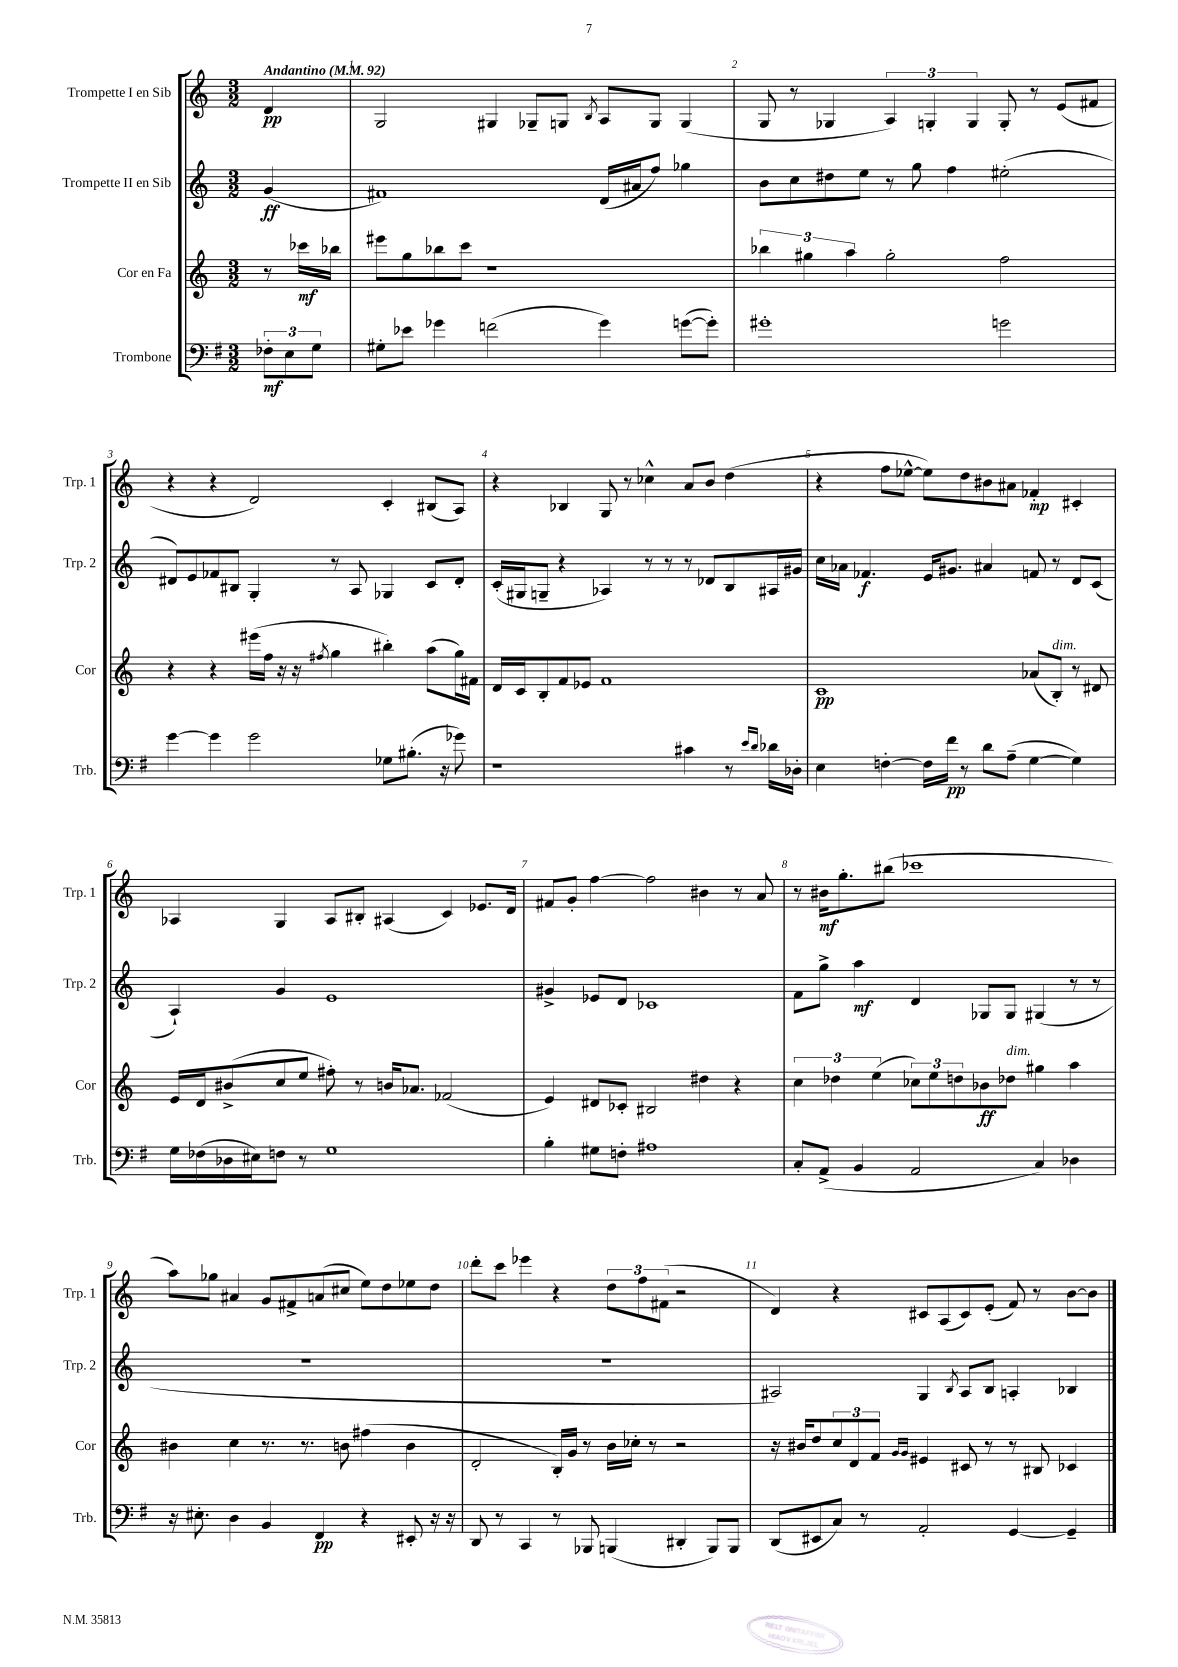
<<
\new StaffGroup <<
\new Staff = "s0" \with { instrumentName = "Trompette I en Sib" shortInstrumentName = "Trp. 1" } {
    \clef treble \key c \major \numericTimeSignature \time 3/2 \partial 4 \tempo "Andantino" 4 = 92
    d'4\pp |
    g2 gis4 ges8-- g8 \acciaccatura { b8 } a8 g8 g4( |
    g8 r8 ges4 \tuplet 3/2 { a4) g4-. g4 } g8-. r8 e'8( fis'8 |
    r4 r4 d'2) c'4-. bis8( a8) |
    r4 bes4 g8 r8 ces''4-^ a'8 b'8 d''4( |
    r4 f''8 ees''8~-^ ees''8) d''8 bis'8 ais'8 fes'4-.\mp cis'4-. |
    aes4 g4 aes8 bis8-. ais4( c'4) ees'8. d'16 |
    fis'8 g'8-. f''4~ f''2 bis'4 r8 a'8 |
    r8 bis'16\mf g''8.-. bis''8( ces'''1 |
    a''8) ges''8 ais'4 g'8 fis'8-> a'8( cis''8 e''8) d''8 ees''8 d''8 |
    d'''8-. c'''8 ees'''4 r4 \tuplet 3/2 { d''8 f''8 fis'8( } r2 |
    d'4) r4 cis'8 a8( cis'8) e'8-.( f'8) r8 b'8~ b'8 \bar "|." |
}
\new Staff = "s1" \with { instrumentName = "Trompette II en Sib" shortInstrumentName = "Trp. 2" } {
    \clef treble \key c \major \numericTimeSignature \time 3/2 \partial 4
    g'4\ff( |
    fis'1) d'16( ais'16 f''8) ges''4 |
    b'8 c''8 dis''8 e''8 r8 g''8 f''4 eis''2-.( |
    dis'8) e'8 fes'8 bis8 g4-. r8 a8 ges4 c'8 dis'8-. |
    c'16-.( gis16 g8-- r4 aes4) r8 r8 r8 des'8 b8 ais16 gis'16 |
    c''16 aes'16 fes'4.\f e'16 gis'8. ais'4 f'8 r8 d'8 c'8( |
    a4-!) g'4 e'1 |
    gis'4-> ees'8 d'8 ces'1 |
    f'8 g''8-> a''4\mf d'4 ges8 ges8 gis4( r8 r8 |
    R1. |
    R1. |
    ais2) g4 \acciaccatura { b8 } ais8 b8 a4-. bes4 \bar "|." |
}
\new Staff = "s2" \with { instrumentName = "Cor en Fa" shortInstrumentName = "Cor" } {
    \clef treble \key c \major \numericTimeSignature \time 3/2 \partial 4
    r8 ces'''16\mf bes''16 |
    eis'''8 g''8 bes''8 c'''8 r1 |
    \tuplet 3/2 { bes''4 gis''4 a''4 } gis''2-. f''2 |
    r4 r4 eis'''16( f''16 r16 r16 \acciaccatura { fis''8 } g''4 bis''4-.) a''8( g''16) fis'16 |
    d'16 c'16 b8-. f'8 ees'8 f'1 |
    c'1\pp aes'8( b8-.^\markup { \italic "dim." }) r8 dis'8 |
    e'16 d'16 bis'8->( c''8 e''8 fis''8-.) r8 b'16 aes'8. fes'2( |
    e'4) dis'8 ces'8-. bis2 dis''4 r4 |
    \tuplet 3/2 { c''4 des''4 e''4( } \tuplet 3/2 { ces''8) e''8 d''8 } bes'8\ff des''8^\markup { \italic "dim." } gis''4 a''4 |
    bis'4 c''4 r8. r8. b'8 fis''4( b'4 |
    d'2-. b16-.) g'16 r8 b'16 ces''16-. r8 r2 |
    r16 bis'16 d''8 \tuplet 3/2 { c''8 d'8 f'8 } \grace { g'16 g'16 } eis'4 cis'8 r8 r8 bis8 ces'4 \bar "|." |
}
\new Staff = "s3" \with { instrumentName = "Trombone" shortInstrumentName = "Trb." } {
    \clef bass \key g \major \numericTimeSignature \time 3/2 \partial 4
    \tuplet 3/2 { fes8-.\mf e8 g8 } |
    gis8-. ees'8 ges'4 f'2( ges'4) g'8~( g'8-.) |
    gis'1-. g'2 |
    g'4~ g'4 g'2 ges8 bis8.-.( r16 ges'8) |
    r1 cis'4 r8 \grace { e'16 d'16 } des'16 des16-. |
    e4 f4~-. f16 fis'16\pp r8 d'8 a8--( g4~ g4) |
    g16 fes16( des16 eis16) f8 r8 g1 |
    b4-. gis8 f8-. ais1 |
    c8-. a,8->( b,4 a,2 c4) des4 |
    r16 eis8.-. d4 b,4 fis,4\pp r4 eis,8-. r16 r16 |
    d,8 r8 c,4 r8 bes,,8 b,,4( dis,4-. b,,8) b,,8 |
    d,8( eis,8 c8) r8 a,2-. g,4~ g,4-- \bar "|." |
}
>>
>>
\layout { \context { \Score \override BarNumber.break-visibility = ##(#f #t #t) barNumberVisibility = #all-bar-numbers-visible } }
